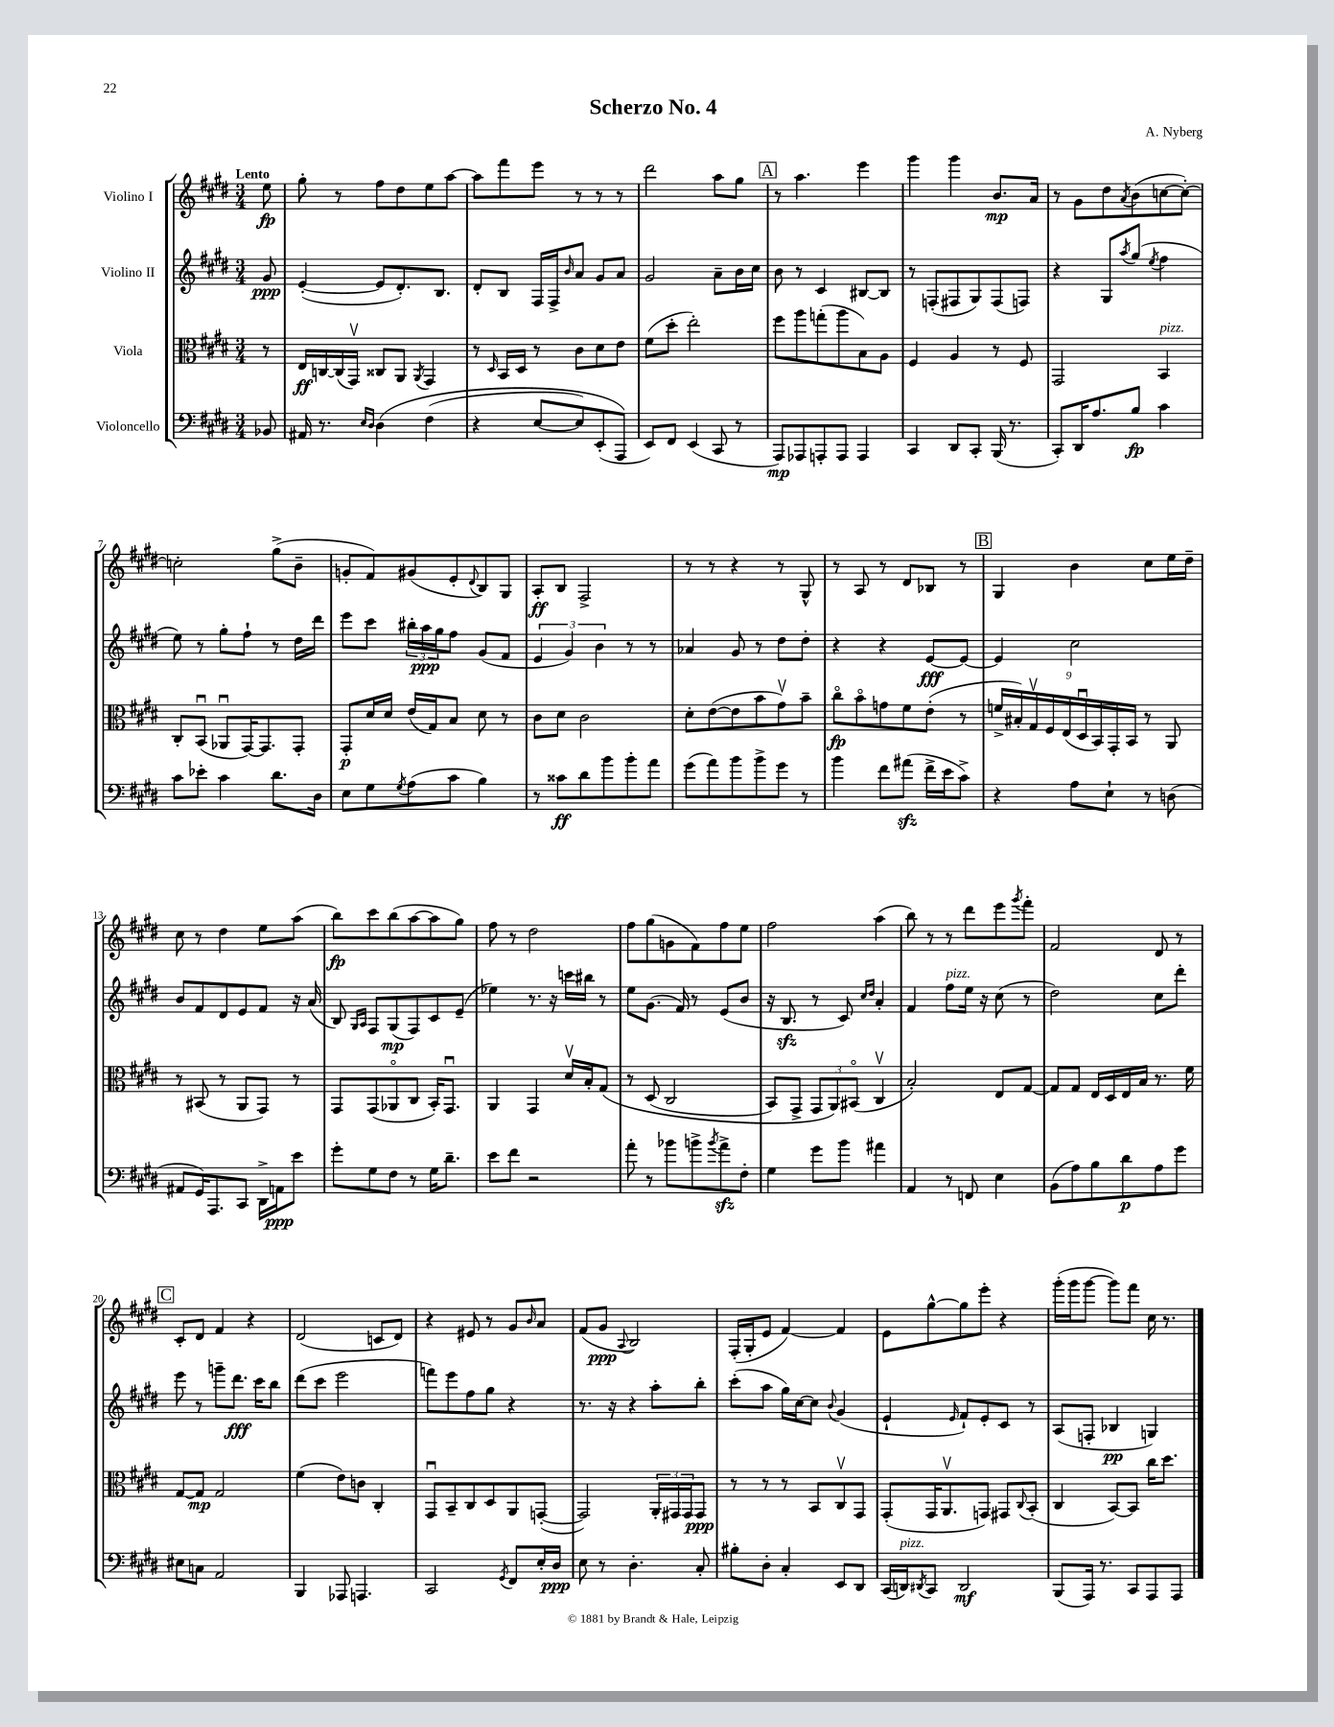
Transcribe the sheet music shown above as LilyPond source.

\header { title = "Scherzo No. 4" composer = "A. Nyberg" }
<<
\new StaffGroup <<
\new Staff = "s0" \with { instrumentName = "Violino I" } {
    \clef treble \key e \major \numericTimeSignature \time 3/4 \partial 8 \tempo "Lento"
    e''8\fp |
    gis''8-. r8 fis''8 dis''8 e''8 a''8~ |
    a''8 fis'''8 e'''8 r8 r8 r8 |
    dis'''2 a''8 gis''8 |
    \mark \markup { \box "A" } r8 a''4. e'''4 |
    gis'''4 gis'''4 b'8.\mp a'16 |
    r8 gis'8 dis''8 \acciaccatura { a'8 } b'8( c''8~ c''8~-.) |
    c''2-. gis''8->( b'8-- |
    g'8-. fis'8) gis'8( e'8-. \appoggiatura { dis'8 } b8) gis8 |
    a8-.\ff b8 fis2-> |
    r8 r8 r4 r8 gis8-^ |
    r8 a8 r8 dis'8 bes8 r8 |
    \mark \markup { \box "B" } gis4 b'4 cis''8 e''16 dis''16-- |
    cis''8 r8 dis''4 e''8 a''8( |
    b''8\fp) cis'''8 b''8( a''8~ a''8 gis''8) |
    fis''8 r8 dis''2 |
    fis''8 gis''8( g'8 fis'8) fis''8 e''8 |
    fis''2 a''4( |
    b''8) r8 r8 dis'''8 e'''8 \acciaccatura { gis'''8 } fis'''8-. |
    fis'2 dis'8 r8 |
    \mark \markup { \box "C" } cis'8-. dis'8 fis'4 r4 |
    dis'2( c'8 dis'8) |
    r4 eis'8 r8 gis'8 \grace { b'16 } a'8 |
    fis'8( gis'8\ppp \appoggiatura { a8 } b2) |
    fis16-.( gis16-. e'8 fis'4~) fis'4 |
    e'8 gis''8~-^ gis''8 e'''8-. r4 |
    gis'''16-.( gis'''16 gis'''8~ gis'''8) fis'''8 cis''16 r8. \bar "|." |
}
\new Staff = "s1" \with { instrumentName = "Violino II" } {
    \clef treble \key e \major \numericTimeSignature \time 3/4 \partial 8
    gis'8\ppp |
    e'4~-.( e'8 dis'8.-.) b8. |
    dis'8-. b8 fis16 fis16-> \grace { b'16 } a'8 gis'8 a'8 |
    gis'2 a'8-- b'16 cis''16 |
    \mark \markup { \box "A" } b'8 r8 cis'4 bis8~ bis8 |
    r8 f8-.( fis8 gis8) fis8( f8) |
    r4 gis8 \acciaccatura { a''8 } gis''8( \acciaccatura { e''8 } fis''4 |
    e''8) r8 gis''8-. fis''8-! r8 dis''16 dis'''16 |
    e'''8 cis'''8 \tuplet 3/2 { bis''16-. a''16\ppp gis''16 } fis''8 gis'8( fis'8 |
    \tuplet 3/2 { e'4 gis'4) b'4 } r8 r8 |
    aes'4 gis'8 r8 dis''8 dis''8-. |
    r4 r4 e'8~\fff e'8~ |
    \mark \markup { \box "B" } e'4 cis''2 |
    b'8 fis'8 dis'8 e'8 fis'8 r16 a'16( |
    b8) \grace { gis16 a16 } fis8 gis8\mp( fis8) cis'8 e'8--( |
    ees''4) r8. r16 c'''16 bis''16 r8 |
    e''8 gis'8.( fis'16) r8 e'8( b'8 |
    r16 b8.\sfz r8 cis'8) \grace { cis''16 dis''16 } a'4-. |
    fis'4 fis''8^\markup { \italic "pizz." } e''16 r16 cis''8( r8 |
    dis''2) cis''8 dis'''8-. |
    \mark \markup { \box "C" } e'''8 r8 g'''8-- dis'''8.\fff cis'''16 b''8 |
    dis'''8( cis'''8 e'''2 |
    f'''8) e'''8 fis''8 gis''8 r4 |
    r8. r16 r4 a''8-. b''8-. |
    cis'''8-.( a''8 gis''16) cis''16~ cis''8 \appoggiatura { b'8 } gis'4( |
    e'4-! \grace { e'16 } fis'8-!) e'8-. cis'8 r8 |
    a8( f8-. bes4\pp g4) \bar "|." |
}
\new Staff = "s2" \with { instrumentName = "Viola" } {
    \clef alto \key e \major \numericTimeSignature \time 3/4 \partial 8
    r8 |
    e16\ff c16~ c16( gis,16\upbow) cisis8 a,8 \acciaccatura { a,8 } gis,4 |
    r8 \grace { dis16 } b,16 dis16 r8 cis'8 dis'8 e'8 |
    fis'8( dis''8-. e''2-.) |
    \mark \markup { \box "A" } fis''8 a''8 g''8-.( a''8 b8) a8 |
    fis4 a4 r8 fis8 |
    gis,2 b,4^\markup { \italic "pizz." } |
    cis8-. b,8\downbow( aes,8\downbow gis,16~) gis,8. gis,8-. |
    gis,8-.\p dis'16 dis'16 e'16( gis16) b8 dis'8 r8 |
    cis'8 dis'8 cis'2 |
    dis'8-. e'8~( e'8 b'8 gis'8\upbow) b'8-- |
    cis''8\flageolet\fp b'8\flageolet g'8 fis'8 e'8-.( r8 |
    \mark \markup { \box "B" } \tuplet 9/8 { f'16-> bis16-.) gis16\upbow fis16 e16( dis16\downbow b,16) gis,16-. b,16 } r8 a,8 |
    r8 bis,8( r8 a,8 gis,8) r8 |
    gis,8 gis,8( aes,8\flageolet cis8 b,16-.) gis,8.\downbow |
    a,4 gis,4 dis'16\upbow b16-. gis8\( |
    r8 dis8( cis2 |
    b,8) gis,8-> \tuplet 3/2 { gis,8 a,8\) bis,8\flageolet( } cis4\upbow |
    b2-.) e8 gis8~ |
    gis8 gis8 e16 dis16 e16 b16 r8. fis'16 |
    \mark \markup { \box "C" } gis8~ gis8\mp gis2 |
    fis'4( e'8) c'8 cis4-. |
    gis,8\downbow b,8-- cis8 dis8 a,8 g,8~-.( |
    g,2) \tuplet 3/2 { a,16-. gis,16 gis,16 } gis,8\ppp |
    r8 r8 r8 b,8 cis8\upbow gis,8 |
    gis,8-.( gis,16 a,8.\upbow g,8) gis,8 \appoggiatura { cis8 } b,8-.( |
    cis4 b,8~) b,8 cis''16 dis''8. \bar "|." |
}
\new Staff = "s3" \with { instrumentName = "Violoncello" } {
    \clef bass \key e \major \numericTimeSignature \time 3/4 \partial 8
    bes,8 |
    ais,16 r8. \grace { e16 dis16 } dis4\( fis4( |
    r4 e8~ e8) e,8-.( a,,8\) |
    e,8) fis,8 e,4( cis,8 r8 |
    \mark \markup { \box "A" } a,,8\mp) aes,,8 a,,8-. a,,8 a,,4 |
    cis,4 dis,8 cis,8-. b,,16( r8. |
    cis,8-.) dis,16 a8. b8\fp cis'4 |
    cis'8 ees'8-. cis'4 dis'8. dis16 |
    e8 gis8 \acciaccatura { gis8 } a8( cis'8 b4) |
    r8 cisis'8\ff dis'8 b'8 b'8-. a'8 |
    gis'8( a'8) b'8 b'8-> gis'8 r8 |
    b'4 fis'8 ais'8\sfz( fis'16-> e'16 cis'8->) |
    \mark \markup { \box "B" } r4 a8 e8-! r8 d8( |
    ais,8 gis,16) a,,8. cis,8 dis,16-> a,16\ppp e'8 |
    gis'8-. gis8 fis8 r8 gis16 dis'8.-- |
    e'8 fis'8 r2 |
    a'8-. r8 bes'8 b'8-> \acciaccatura { b'8 } a'8->\sfz fis8-. |
    gis4 gis'8 b'8 ais'4 |
    a,4 r8 f,8 e4 |
    b,8( a8) b8 dis'8\p a8 gis'8 |
    \mark \markup { \box "C" } eis8 c8 a,2 |
    b,,4 aes,,8 a,,4. |
    cis,2 \acciaccatura { gis,8 } fis,8 e16-. dis16\ppp |
    e8 r8 dis4.-. cis8-. |
    bis8-. dis8-. cis4-. e,8 dis,8 |
    cis,16( d,16^\markup { \italic "pizz." }) \acciaccatura { dis,8 } cis,8 dis,2\mf |
    b,,8( a,,16) r8. cis,8 a,,8 a,,8 \bar "|." |
}
>>
>>
